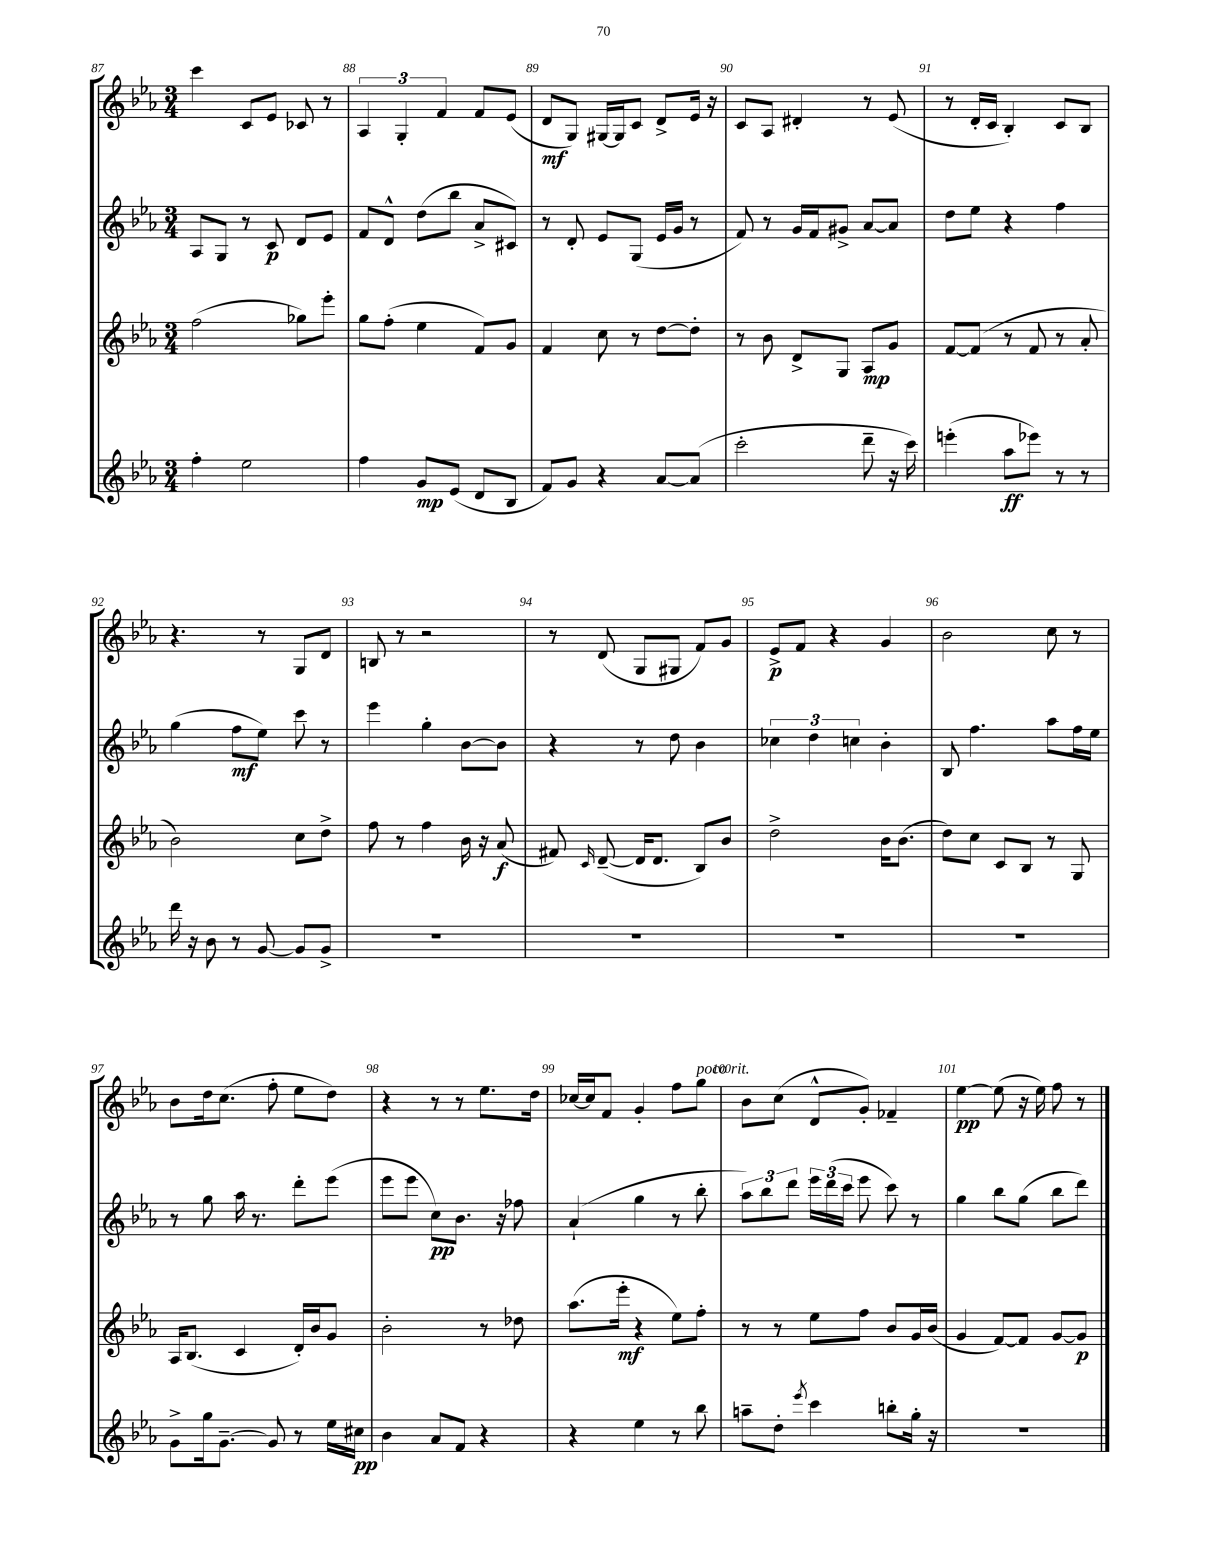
<<
\new StaffGroup <<
\new Staff = "s0" {
    \clef treble \key ees \major \numericTimeSignature \time 3/4
    \autoBeamOff c'''4 c'8[ ees'8] ces'8 r8 |
    \tuplet 3/2 { aes4 g4-. f'4 } f'8[ ees'8]( |
    d'8[\mf g8]) gis16[~ gis16 c'8] d'8[-> ees'16] r16 |
    c'8[ aes8] dis'4-. r8 ees'8( |
    r8 d'16[-. c'16] bes4-.) c'8[ bes8] |
    r4. r8 g8[ d'8] |
    b8 r8 r2 |
    r8 d'8( g8[ gis8] f'8[) g'8] |
    ees'8[->\p f'8] r4 g'4 |
    bes'2 c''8 r8 |
    bes'8[ d''16 c''8.]( f''8-. ees''8[ d''8]) |
    r4 r8 r8 ees''8.[ d''16] |
    ces''16[~ ces''16 f'8] g'4-. f''8[ g''8]^\markup { \italic "poco rit." } |
    bes'8[ c''8]( d'8[-^ g'8]-.) fes'4-- |
    ees''4~\pp ees''8( r16 ees''16) f''8 r8 \bar "|." |
}
\new Staff = "s1" {
    \clef treble \key ees \major \numericTimeSignature \time 3/4
    \autoBeamOff aes8[ g8] r8 c'8\p d'8[ ees'8] |
    f'8[ d'8]-^ d''8[( bes''8] aes'8[-> cis'8]) |
    r8 d'8-. ees'8[ g8]( ees'16[ g'16] r8 |
    f'8) r8 g'16[ f'16 gis'8]-> aes'8[~ aes'8] |
    d''8[ ees''8] r4 f''4 |
    g''4( f''8[\mf ees''8]) c'''8 r8 |
    ees'''4 g''4-. bes'8[~ bes'8] |
    r4 r8 d''8 bes'4 |
    \tuplet 3/2 { ces''4 d''4 c''4 } bes'4-. |
    bes8 f''4. aes''8[ f''16 ees''16] |
    r8 g''8 aes''16 r8. d'''8[-. ees'''8]( |
    ees'''8[ ees'''8] c''8[\pp) bes'8.] r16 fes''8 |
    aes'4-!( g''4 r8 bes''8-. |
    \tuplet 3/2 { aes''8[) bes''8 d'''8] } \tuplet 3/2 { ees'''16[ d'''16( c'''16] } ees'''8 c'''8) r8 |
    g''4 bes''8[ g''8]( bes''8[ d'''8]) \bar "|." |
}
\new Staff = "s2" {
    \clef treble \key ees \major \numericTimeSignature \time 3/4
    \autoBeamOff f''2( ges''8[) ees'''8]-. |
    g''8[ f''8]-.( ees''4 f'8[) g'8] |
    f'4 c''8 r8 d''8[~ d''8]-. |
    r8 bes'8 d'8[-> g8] aes8[\mp g'8] |
    f'8[~ f'8]( r8 f'8 r8 aes'8-. |
    bes'2) c''8[ d''8]-> |
    f''8 r8 f''4 bes'16 r16 aes'8\f( |
    fis'8) \grace { c'16 } d'8~--( d'16[ d'8.] bes8[) bes'8] |
    d''2-> bes'16[ bes'8.]( |
    d''8[) c''8] c'8[ bes8] r8 g8 |
    aes16[ bes8.]( c'4 d'16[-.) bes'16 g'8] |
    bes'2-. r8 des''8 |
    aes''8.[( ees'''16]-.\mf r4 ees''8[) f''8]-. |
    r8 r8 ees''8[ f''8] bes'8[ g'16 bes'16]( |
    g'4 f'8[~) f'8] g'8[~ g'8]\p \bar "|." |
}
\new Staff = "s3" {
    \clef treble \key ees \major \numericTimeSignature \time 3/4
    \autoBeamOff f''4-. ees''2 |
    f''4 g'8[\mp ees'8]( d'8[ bes8] |
    f'8[) g'8] r4 aes'8[~ aes'8]( |
    c'''2-. d'''8-- r16 c'''16) |
    e'''4-.( aes''8[\ff ees'''8]) r8 r8 |
    d'''16 r16 bes'8 r8 g'8~ g'8[ g'8]-> |
    R2. |
    R2. |
    R2. |
    R2. |
    g'8[-> g''16 g'8.]~-- g'8 r8 ees''16[ cis''16]\pp |
    bes'4 aes'8[ f'8] r4 |
    r4 ees''4 r8 bes''8 |
    a''8[-- d''8]-. \acciaccatura { ees'''8 } c'''4 b''8[-. g''16]-. r16 |
    R2. \bar "|." |
}
>>
>>
\layout { \context { \Score currentBarNumber = #87 \override BarNumber.break-visibility = ##(#f #t #t) barNumberVisibility = #all-bar-numbers-visible } }
